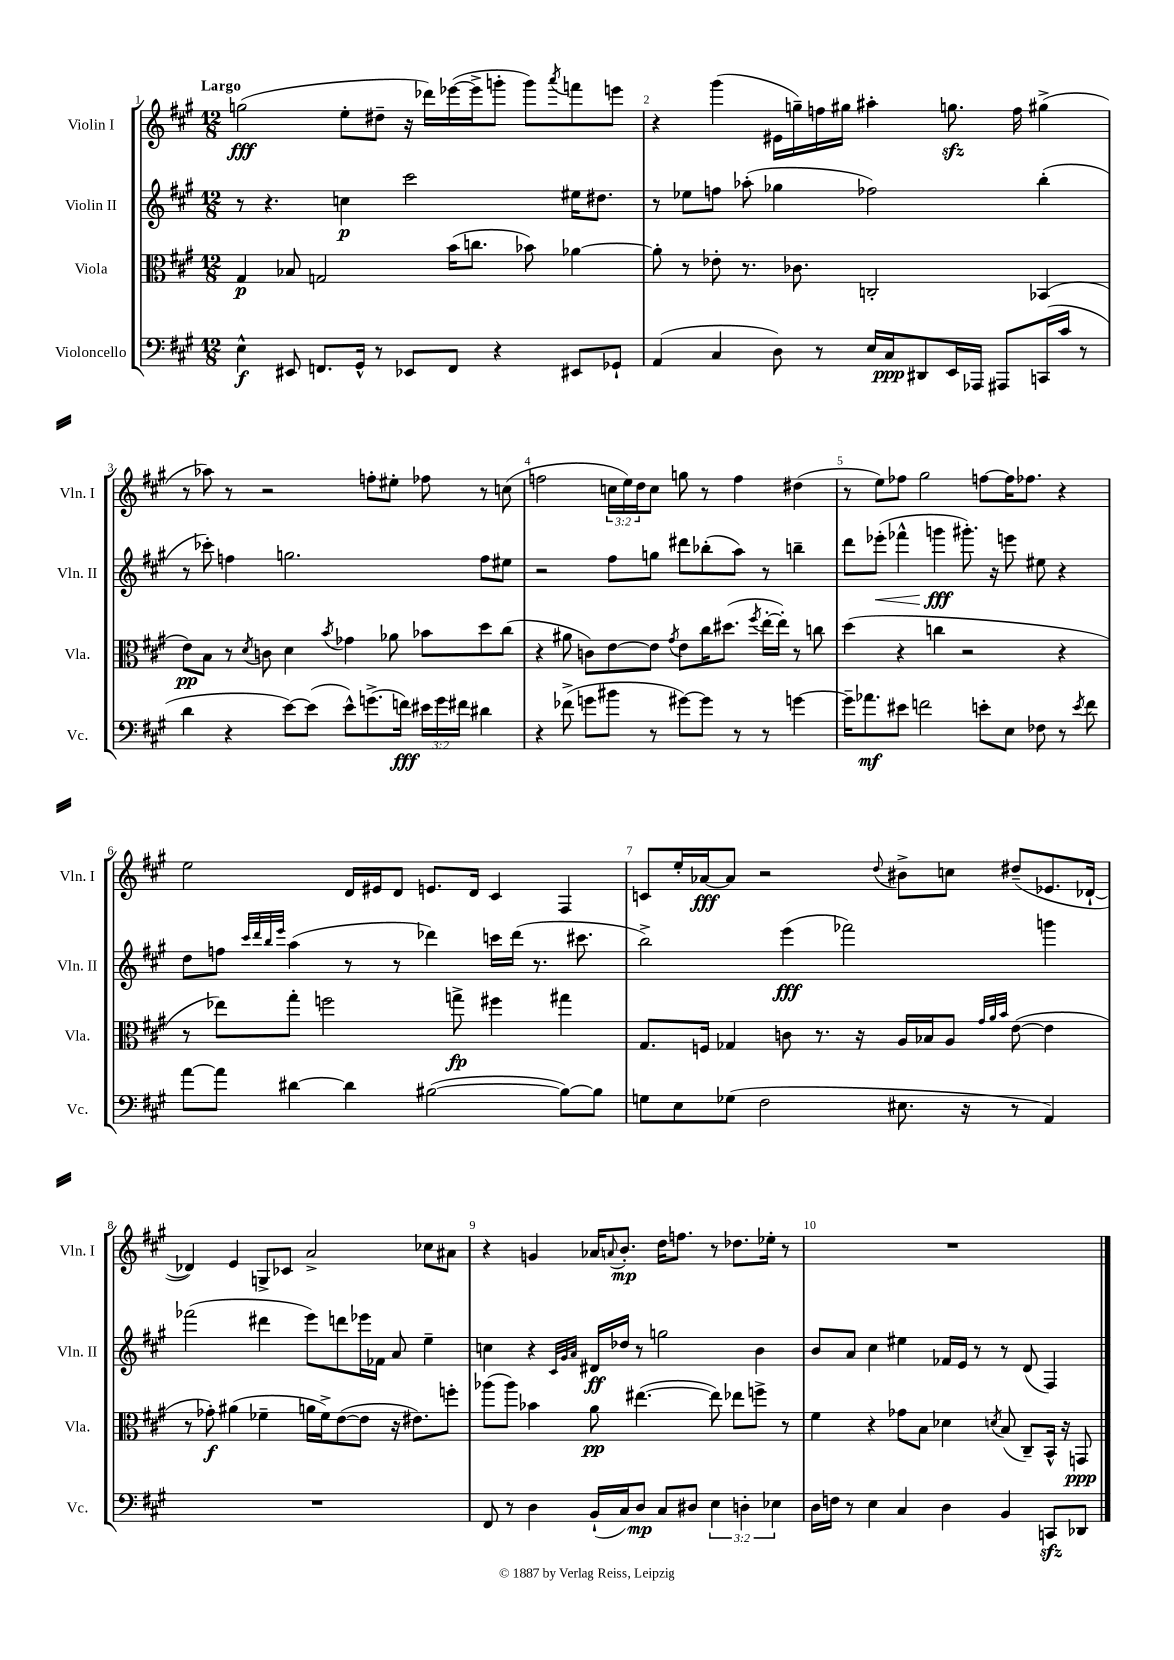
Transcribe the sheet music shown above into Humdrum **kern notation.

**kern	**kern	**kern	**kern
*staff4	*staff3	*staff2	*staff1
*clefF4	*clefC3	*clefG2	*clefG2
*k[f#c#g#]	*k[f#c#g#]	*k[f#c#g#]	*k[f#c#g#]
*M12/8	*M12/8	*M12/8	*M12/8
4E^^	4G#	8r	(2gg
.	.	4.r	.
8EE#	8B-	.	.
8.FF	2G	.	.
.	.	4cc	8ee'
16GG#^^	.	.	.
8r	.	.	8dd#~
8EE-	.	2ccc#	16r
.	.	.	16ddd-)
8FF	(16b	.	([16eee-
.	8.cc	.	16eee-^]
4r	.	.	8ggg'
.	8b-)	.	8ggg)
.	.	.	8qaaa
8EE#	[4a-	16ee#	8fff
.	.	8.dd#	.
8GG-`	.	.	8eee
=	=	=	=
(4AA	8a-']	8r	4r
.	8r	8ee-	.
4C#	8e-'	8ff	(4ggg#
.	8.r	(8aa-'	.
8D)	.	4gg-	16e#
.	8.c-	.	16gg~)
8r	.	.	16ff
.	.	.	16gg#
16E	2C'	2ff-)	4aa#'
16C#	.	.	.
8DD#	.	.	.
16EE	.	.	8.gg
16AAA-	.	.	.
8AAA#	.	.	.
.	.	.	16ff
(16CC	(4BB-	(4bb'	(4gg#^
16c#	.	.	.
8r	.	.	.
=	=	=	=
4d	8e)	8r	8r
.	8B	8ccc-')	8aa-)
4r	8r	4ff	8r
.	8qd	.	.
.	8c	.	2r
[8e)	4d	2.gg	.
(8e]	.	.	.
.	8qb	.	.
8e^^)	4g-	.	.
(8.g^	.	.	8ff'
.	8a-	.	8ee#'
16f)	.	.	.
24e#	8b-	.	8ff-
24g	.	.	.
24f#	.	.	.
4d#	8dd	8ff	8r
.	(8cc#	8ee#	(8cc
=	=	=	=
4r	4r	2r	2ff
(8f-^	8a#	.	.
8g	8c)	.	.
8b#	[8e	8ff#	24cc
.	.	.	24ee)
.	.	.	24dd
8r	8e]	8gg	8cc
.	8qg#	.	.
[8g#)	8e	8ddd#	8gg
8g#]	16cc#	(8bb-'	8r
.	(8.dd#	.	.
8r	.	8aa)	4ff
.	8qff#	.	.
8r	[16ee'	8r	.
.	16ee'])	.	.
[4g	8r	4bb~	(4dd#
.	8cc	.	.
=	=	=	=
16g~]	(4dd	8ddd	8r
8.a-	.	.	.
.	.	(8eee-'	8ee)
8e#	4r	4fff-^^	8ff-
2f	.	.	2gg#
.	4cc	4ggg	.
.	2r	8.ggg#')	.
8e'	.	.	[8ff
.	.	16r	.
8E	.	8eee	16ff]
.	.	.	8.ff-
8F-	.	8ee#	.
8r	4r	4r	4r
8qe	.	.	.
8f	.	.	.
=	=	=	=
[8a	8r	8dd	2ee
8a]	8ee-)	8ff	.
.	.	32qqccc#	.
.	.	32qqddd	.
.	.	32qqbb	.
.	.	32qqeee	.
[4d#	8gg#'	(4aa	.
.	2ff	.	.
4d#]	.	8r	16d
.	.	.	16e#
.	.	8r	8d
([2B#	.	4ddd-)	8.e
.	8gg^	.	.
.	.	.	16d
.	4ff#	16ccc	4c#
.	.	(16ddd-	.
.	.	8.r	.
8B#_)	4gg#	.	4F#
.	.	8.ccc#	.
8B#]	.	.	.
=	=	=	=
8G	8.G#	2bb^)	8c
8E	.	.	16ee'
.	16F	.	[16a-
(8G-	4G-	.	8a-]
2F#	.	.	2r
.	8c	(4eee	.
.	8.r	.	.
.	.	2fff-)	.
.	16r	.	.
.	.	.	8qqdd
8.E#	16A	.	8b#^
.	16B-	.	.
.	8A	.	8cc
16r	.	.	.
.	32qqg#	.	.
.	32qqa	.	.
.	32qqb	.	.
8r	([8e	.	(8dd#~
4AA)	4e]	4ggg	8.e-
.	.	.	[16d-`
=	=	=	=
1.r	8r	(2fff-	4d-])
.	8g-')	.	.
.	(4a#	.	4e
.	4f-~	4ddd#	8G^
.	.	.	8c-
.	16a	8eee)	2a^
.	16f-^)	.	.
.	([8e	8ddd	.
.	8e]	16eee-	.
.	.	16f-	.
.	16r	8a	.
.	8.e#)	.	.
.	.	4ee~	8cc-
.	8ff'	.	8a#
=	=	=	=
8FF#	(8aa-	4cc	4r
8r	8aa-)	.	.
4D	4b-	4r	4g
.	.	32qqc#	.
.	.	32qqg#	.
.	.	32qqa	.
(16BB`	8a	16d#	16a-
.	.	.	8qqa
16C#)	.	16dd-	8.b'
8D	([4.ee#	8r	.
8C#	.	2gg	16dd
.	.	.	8.ff
8D#	.	.	.
6E	8ee#])	.	8r
.	8ee-	.	8.dd-
6D'	.	.	.
.	8ff^	4b	.
.	.	.	16ee-'
6E-	.	.	.
.	8r	.	8r
=	=	=	=
16D	4f#	8b	1.r
16F	.	.	.
8r	.	8a	.
4E	4r	4cc#	.
4C#	8g-	4ee#	.
.	8B	.	.
4D	4d-	16f-	.
.	.	16e	.
.	.	8r	.
.	8qd	.	.
4BB	(8B	8r	.
.	8C#~)	(8d	.
8CC	16BB^^	4F#)	.
.	16r	.	.
8DD-	8GG	.	.
==	==	==	==
*-	*-	*-	*-
